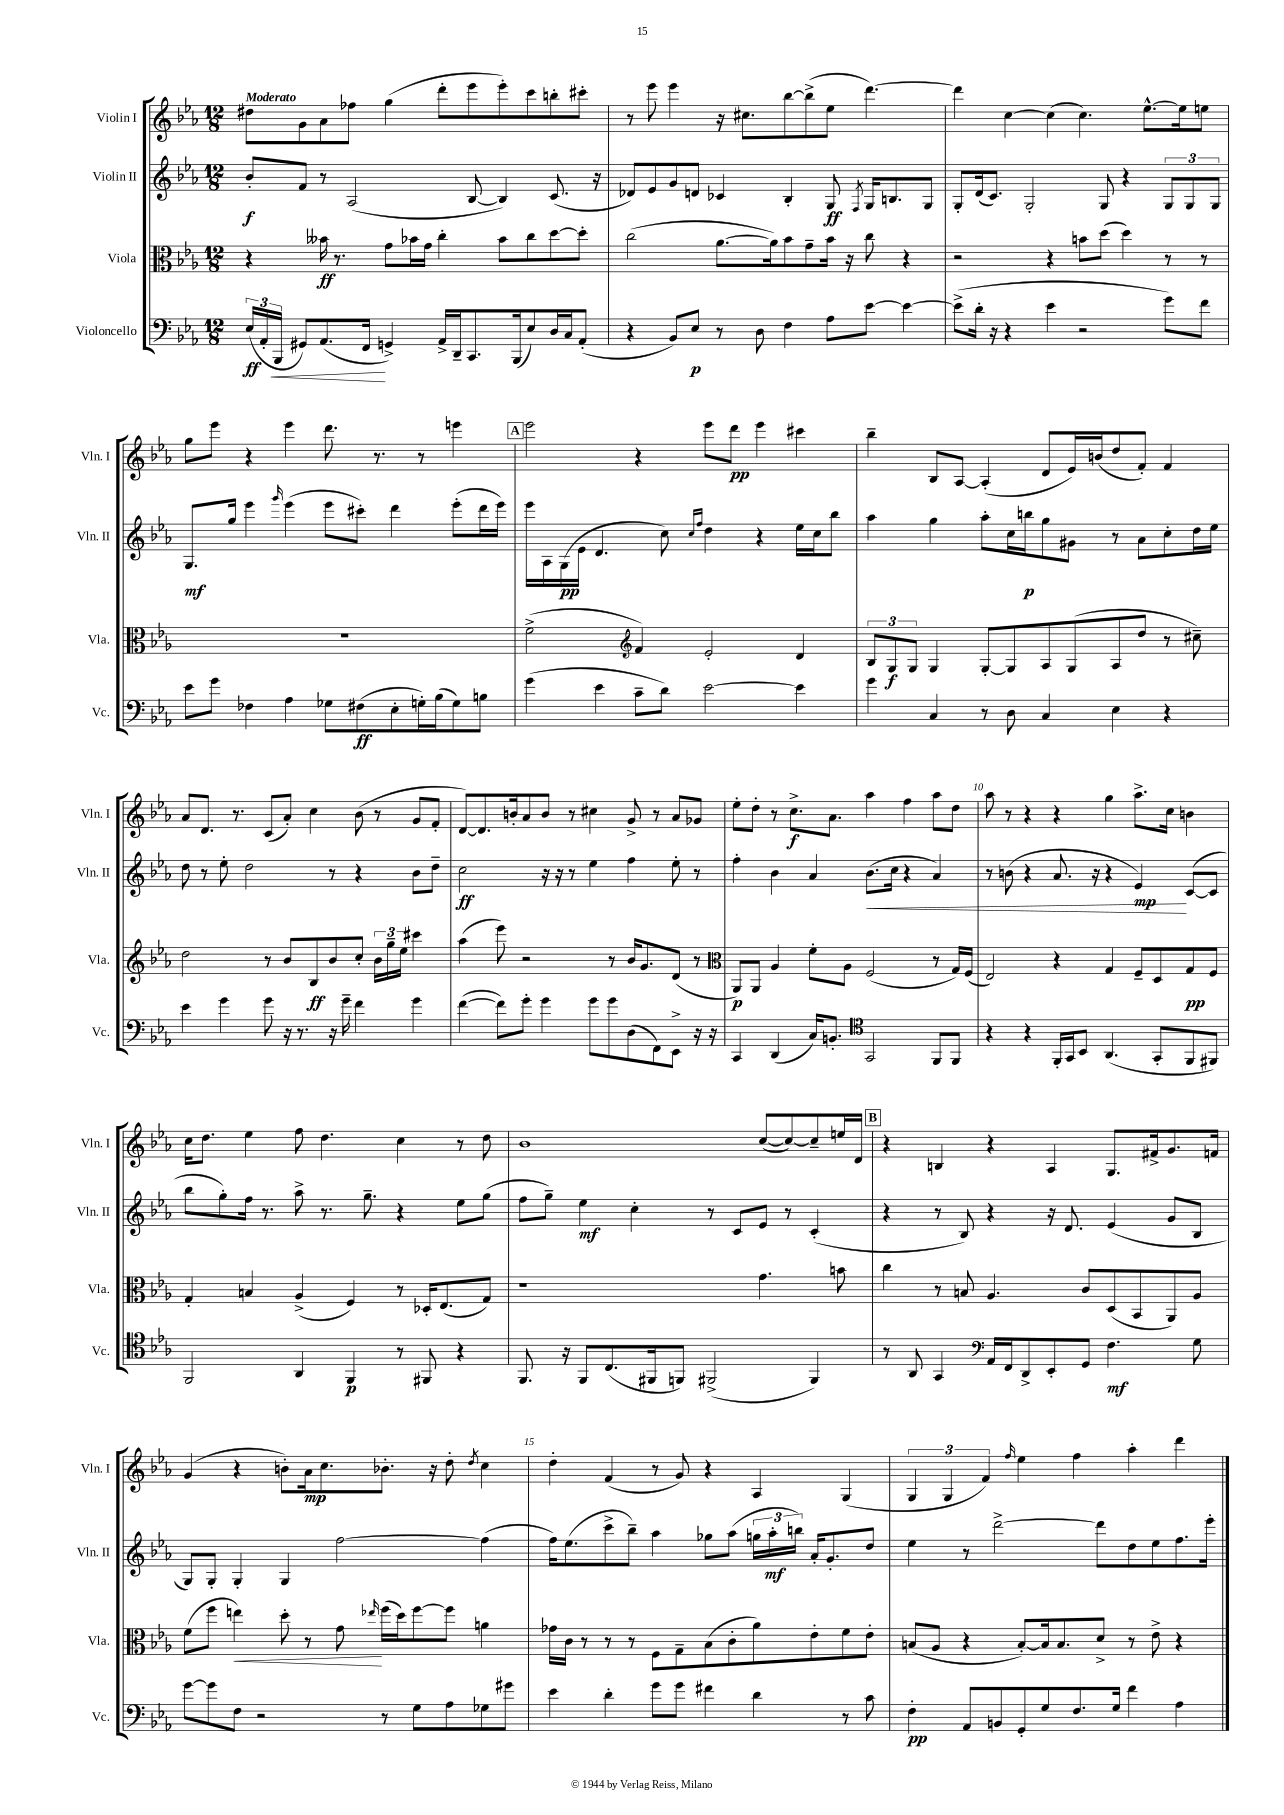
<<
\new StaffGroup <<
\new Staff = "s0" \with { instrumentName = "Violin I" shortInstrumentName = "Vln. I" } {
    \clef treble \key ees \major \numericTimeSignature \time 12/8 \tempo "Moderato"
    \autoBeamOff dis''8[ g'8 aes'8 fes''8] g''4( d'''8[-. ees'''8 ees'''8-.) c'''8 b''8-. cis'''8]-. |
    r8 ees'''8 ees'''4 r16 cis''8.[ bes''8~ bes''8->( ees''8] d'''4.~) |
    d'''4 c''4~ c''4( c''4.) ees''8.[~-^ ees''16 e''8] |
    g''8[ ees'''8] r4 ees'''4 d'''8. r8. r8 e'''4 |
    \mark \markup { \box "A" } ees'''2 r4 ees'''8[ d'''8]\pp ees'''4 cis'''4 |
    bes''4-- bes8[ aes8]~ aes4-.( d'8[ ees'16) b'16( d''8 f'8]-.) f'4 |
    aes'8[ d'8.] r8. c'8[( aes'8]-.) c''4 bes'8( r8 g'8[ f'8]-. |
    d'8[~) d'8. b'16-. aes'8 b'8] r8 cis''4 g'8-> r8 aes'8[ ges'8] |
    ees''8[-. d''8]-. r8 c''8.[->\f aes'8.] aes''4 f''4 aes''8[ d''8] |
    aes''8 r8 r4 r4 g''4 aes''8.[-> c''16] b'4 |
    c''16[ d''8.] ees''4 f''8 d''4. c''4 r8 d''8 |
    bes'1 c''8[~( c''8~) c''8-- e''16 d'16] |
    \mark \markup { \box "B" } r4 b4 r4 aes4 g8.[ fis'16-> g'8. f'16] |
    g'4( r4 b'8[-.) aes'16\mp c''8. bes'8.]-. r16 d''8-. \acciaccatura { d''8 } c''4 |
    d''4-. f'4( r8 g'8) r4 aes4 g4( |
    \tuplet 3/2 { g4 g4 f'4) } \grace { f''16 } ees''4 f''4 aes''4-. d'''4 \bar "|." |
}
\new Staff = "s1" \with { instrumentName = "Violin II" shortInstrumentName = "Vln. II" } {
    \clef treble \key ees \major \numericTimeSignature \time 12/8
    \autoBeamOff bes'8[-.\f f'8] r8 aes2( bes8~ bes4) c'8.( r16 |
    des'8[) ees'8 g'8 d'8] ces'4 bes4-. g8\ff \acciaccatura { f8 } g16[ b8. g8] |
    g8[-. d'16( c'8.]) g2-. g8 r4 \tuplet 3/2 { g8[ g8 g8] } |
    g8.[\mf g''16] ees'''4 \grace { g'''16 } ees'''4( ees'''8[ cis'''8]-.) d'''4 ees'''8[-.( d'''16 ees'''16]) |
    \mark \markup { \box "A" } ees'''16[ aes16 g16\pp( ees'16] d'4. c''8) \grace { c''16[ f''16] } d''4 r4 ees''16[ c''16 bes''8] |
    aes''4 g''4 aes''8[-. c''16 b''16\p g''8 gis'8] r8 aes'8[ c''8-. d''16 ees''16] |
    d''8 r8 ees''8-. d''2 r8 r4 bes'8[ d''8]-- |
    c''2\ff r16 r16 r8 ees''4 f''4 ees''8-. r8 |
    f''4-. bes'4 aes'4 bes'8.[\<( c''16] r4 aes'4) |
    r8 b'8( r4 aes'8. r16 r4 ees'4\mp\!) c'8[~( c'8] |
    bes''8[ g''8-.) f''16] r8. aes''8-> r8. g''8.-- r4 ees''8[ g''8]( |
    f''8[ g''8]--) ees''4\mf c''4-. r8 c'8[ ees'8] r8 c'4-.( |
    \mark \markup { \box "B" } r4 r8 bes8) r4 r16 d'8. ees'4( g'8[ bes8] |
    g8[) g8]-. g4-. g4 f''2~ f''4( |
    f''16[) ees''8.( c'''8-> bes''8]--) aes''4 ges''8[ aes''8]( \tuplet 3/2 { g''16[ aes''16-.\mf b''16]) } aes'16[-. g'8.-. d''8] |
    ees''4 r8 d'''2~-> d'''8[ d''8 ees''8 f''8. ees'''16]-. \bar "|." |
}
\new Staff = "s2" \with { instrumentName = "Viola" shortInstrumentName = "Vla." } {
    \clef alto \key ees \major \numericTimeSignature \time 12/8
    \autoBeamOff r4 beses'16\ff r8. g'8[ bes'16 g'16] c''4-. bes'8[ c''8 d''8~ d''8]-. |
    c''2( aes'8.[~ aes'16) bes'8 g'8-- bes'16] r16 c''8 r4 |
    r2 r4 b'8[ d''8]( d''4) r8 r8 |
    R1. |
    \mark \markup { \box "A" } f'2->( \clef treble f'4) ees'2-. d'4 |
    \tuplet 3/2 { bes8[ g8\f g8] } g4 g8[~-. g8 aes8 g8( aes8 d''8] r8 cis''8--) |
    d''2 r8 bes'8[ bes8\ff bes'8 c''8]-. \tuplet 3/2 { bes'16[ g''16-- ees''16] } cis'''4 |
    aes''4( ees'''8) r2 r8 bes'16[ g'8. d'8]( r8 |
    \clef alto aes,8[\p) aes,8] aes4 f'8[-. aes8] f2( r8 g16[) f16]( |
    ees2) r4 g4 f8[-- d8 g8\pp f8] |
    g4-. b4 aes4->( f4) r8 des16[-. ees8.( g8]) |
    r1 g'4. b'8 |
    \mark \markup { \box "B" } c''4 r8 b8 aes4. c'8[ d8( bes,8 aes,8) aes8] |
    f'8[( f''8] e''4\<) d''8-. r8 g'8\! \grace { ees''16 } f''16[( d''16) f''8~ f''8] a'4 |
    ges'16[ c'16] r8 r8 r8 f8[ g8-- bes8( c'8-. aes'8) ees'8-. f'8 ees'8]-. |
    b8[( aes8] r4 b8[~-.) b16 b8. d'8]-> r8 ees'8-> r4 \bar "|." |
}
\new Staff = "s3" \with { instrumentName = "Violoncello" shortInstrumentName = "Vc." } {
    \clef bass \key ees \major \numericTimeSignature \time 12/8
    \autoBeamOff \tuplet 3/2 { ees16[\ff( aes,16-. bes,,16]\< } gis,8[) aes,8.( f,16]\! g,4->) aes,16[-> d,16-- c,8. bes,,16( ees8) d16 c16 aes,8]-.( |
    r4 bes,8[) ees8]\p r8 d8 f4 aes8[ ees'8]~ ees'4~ |
    ees'8[->( d'16]-. r16 r4 ees'4 r2 g'8[) f'8] |
    ees'8[ g'8] fes4 aes4 ges8[ fis8\ff( ees8-. g16-.) bes16( g8) b8] |
    \mark \markup { \box "A" } g'4( ees'4 c'8[-- d'8]) ees'2~ ees'4 |
    g'4 c4 r8 d8 c4 ees4 r4 |
    ees'4 g'4 g'8 r16 r8. r16 g'16-- f'4 g'4 |
    f'4~( f'8[) g'8]-. g'4 g'8[ g'8 d8( f,8) ees,8]-> r16 r16 |
    c,4 d,4( c16[) b,8.]-. \clef tenor g,2 f,8[ f,8] |
    r4 r4 f,16[-. g,16 bes,8] aes,4.( g,8[-. f,8 fis,8]) |
    f,2 aes,4 f,4\p r8 fis,8 r4 |
    f,8. r16 f,8[ c8.( fis,16 f,8]) fis,2->( fis,4) |
    \mark \markup { \box "B" } r8 aes,8 g,4 \clef bass aes,16[ f,16 d,8-> ees,8-. g,8] f4.\mf g8 |
    g'8[~ g'8 f8] r2 r8 g8[ aes8 ges8 gis'8] |
    ees'4 d'4-. g'8[ g'8] fis'4 d'4 r8 c'8 |
    f4-.\pp aes,8[ b,8 g,8-. g8 f8. g16] f'4 aes4 \bar "|." |
}
>>
>>
\layout { \context { \Score \override BarNumber.break-visibility = ##(#f #t #t) barNumberVisibility = #(every-nth-bar-number-visible 5) } }
